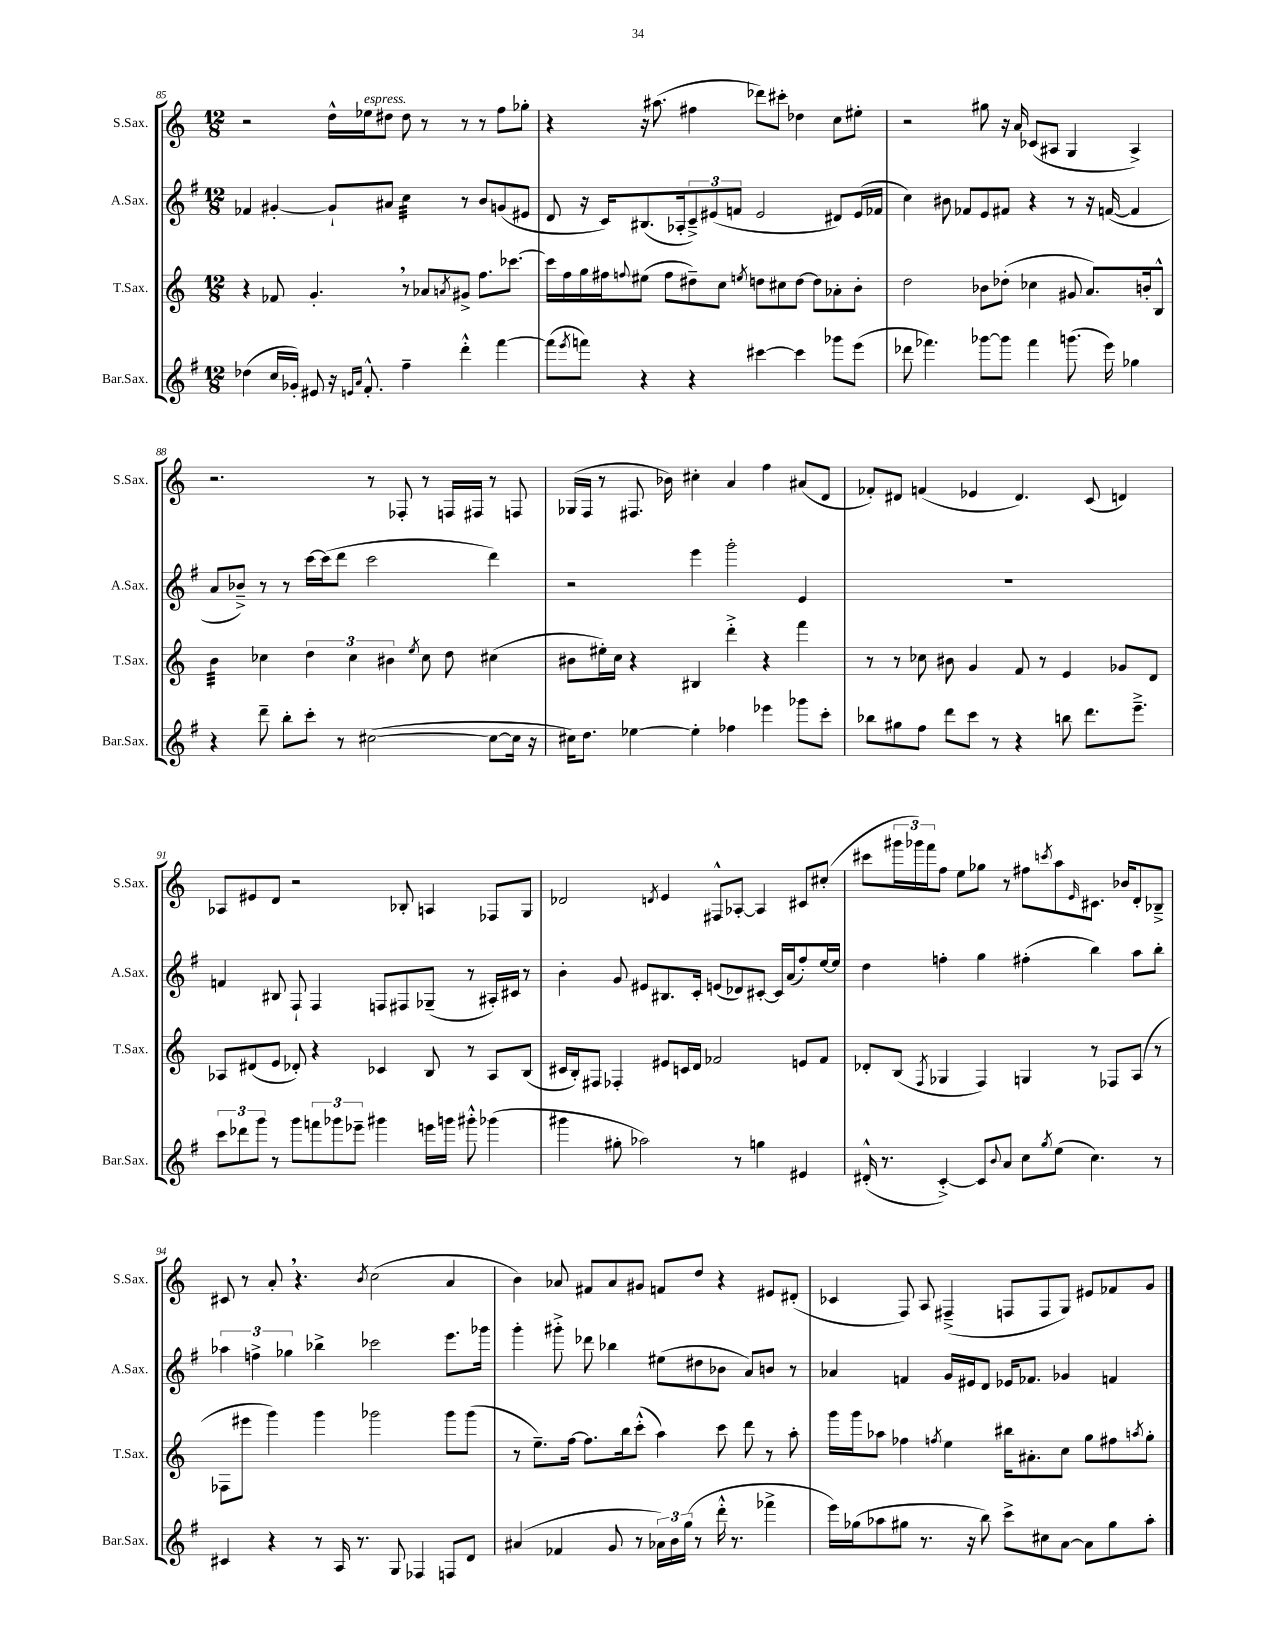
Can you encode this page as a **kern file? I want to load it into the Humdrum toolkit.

**kern	**kern	**kern	**kern
*part4	*part3	*part2	*part1
*staff4	*staff3	*staff2	*staff1
*I"Bar.Sax.	*I"T.Sax.	*I"A.Sax.	*I"S.Sax.
*I'Bar.Sax.	*I'T.Sax.	*I'A.Sax.	*I'S.Sax.
*clefG2	*clefG2	*clefG2	*clefG2
*k[f#]	*k[]	*k[f#]	*k[]
*M12/8	*M12/8	*M12/8	*M12/8
=85	=85	=85	=85
(4dd-X\	4r	4f-X/	2r
16cc/LL	8f-X/	[4g#X'/	.
16g-X'/JJ)	.	.	.
8e#X/	4.g',/	.	.
16r	.	8g#`/L]	16dd^^\LL
16qqen/LL	.	.	.
16qqa/JJ	.	.	.
!	!	!	!LO:TX:a:i:t=espress.
8.f#'^^/	.	.	16ee-X\J
.	.	8a#X/J	8dd#X\J
*	*	*tremolo	*
4ff#~\	8r	32cc\LLL	8dd#\
.	.	32cc\	.
.	.	32cc\	.
.	.	32cc\	.
.	8a-X/L	32cc\	8r
.	.	32cc\	.
.	.	32cc\	.
.	.	32cc\JJJ	.
*	*	*Xtremolo	*
.	8qan/	.	.
4ddd'^^\	8g#X^/J	8r	8r
.	8.ff\L	8b/L	8r
[4fff#\	.	(8gn/	8ff\L
.	[8.ccc-X\J	.	.
.	.	8e#X/J	8gg-X'\J
=86	=86	=86	=86
(8fff#\L]	16ccc-\LL]	8d/	4r
.	16ff\	.	.
8qeee/	.	.	.
8fffn\J)	16gg\	16r	.
.	16ff#X\J	16c/KL)	.
.	8qqffn/	.	.
4r	(8ee#X\J	(8.B#X/	16r
.	.	.	(8.aa#X\
.	8ff\L	.	.
.	.	16A-X'/k	.
4r	8dd#X~\)	12c~^/)	4ff#X\
.	.	(12e#X/	.
.	8cc\J	.	.
.	.	12fn/J	.
.	8qeen/	.	.
[4ccc#X\	8ddn\L	2e#/	8ddd-X\L)
.	8cc#X\	.	8ccc#X'\J
4ccc#\]	[8dd\J	.	4dd-X\
.	8dd\L]	.	.
8ggg-X\L	8a-X'\	8d#X/L)	8cc\L
(8eee\J	8b'\J	(16e#/L	8ee#X'\J
.	.	16f-X/JJ	.
=87	=87	=87	=87
8ddd-X\	2dd\	4cc\)	2r
4.fff-X\)	.	.	.
.	.	8b#X\	.
.	.	8f-X/L	.
[8ggg-X\L	8b-X\L	8e/	8gg#X\
8ggg-\J]	(8dd-X'\J	8f#X/J	16r
.	.	.	16a/
4fff-\	4cc-X\	4r	(8c-X/L
.	.	.	8A#X/J
(8.gggn\	8g#X/	8r	4G/
.	8.a/L)	16r	.
16eee\)	.	([16fn/	.
4gg-X\	.	4f/]	4A#^/)
.	16bn'/k	.	.
.	8B^^/J	.	.
!!LO:LB:g=z
=88	=88	=88	=88
*	*tremolo	*	*
4r	32b\LLL	8a/L	2.r
.	32b\	.	.
.	32b\	.	.
.	32b\	.	.
.	32b\	8b-X~^/J)	.
.	32b\	.	.
.	32b\	.	.
.	32b\JJJ	.	.
*	*Xtremolo	*	*
8ddd~\	4cc-X\	8r	.
8bb'\L	.	8r	.
8ccc'\J	6dd\	[16ccc\LL	.
.	.	(16ccc\J]	.
8r	.	8ddd\J	.
.	6cc-\	.	.
([2cc#X\	.	2ccc\	8r
.	6b#X\	.	.
.	.	.	8F-X'/
.	8qee/	.	.
.	8cc-\	.	8r
.	8dd\	.	16Fn/LL
.	.	.	16F#X/JJ
8cc#\L_	(4cc#X\	4ddd\)	8r
16cc#\Jk]	.	.	8Fn/
16r	.	.	.
=89	=89	=89	=89
16cc#X\KL)	8b#X\L	2r	(16G-X/LL
8.dd\J	.	.	16F/JJ
.	16ee#X'\L)	.	8r
.	16cc\JJ	.	.
[4ee-X\	4r	.	8.F#X/
.	.	.	16b-X\)
4ee-'\]	4B#X/	4eee\	4cc#X'\
4ff-X\	4ddd'^\	2ggg'\	4a/
4eee-X\	4r	.	4ff\
8ggg-X\L	4fff\	4e/	(8a#X/L
8ccc'\J	.	.	8d/J
=90	=90	=90	=90
8bb-X\L	8r	1.r	8f-X'/L)
8gg#X\	8r	.	8d#X/J
8ff#\J	8cc-X\	.	(4fn/
8ddd\L	8b#X\	.	.
8ccc\J	4g/	.	4e-X/
8r	.	.	.
4r	8f/	.	4.d#/)
.	8r	.	.
8bbn\	4e/	.	.
8.ddd\L	.	.	(8c/
.	8g-X/L	.	4dn/)
8.eee~^\J	.	.	.
.	8d/J	.	.
!!LO:LB:g=z
=91	=91	=91	=91
12ccc\L	8A-X/L	4fn/	8A-X/L
12ddd-X\	.	.	.
.	(8d#X/	.	8e#X/
12ggg\J	.	.	.
8r	8e/J	8B#X/	8d/J
8ggg\L	8d-X'/)	8F#`/	2r
12fffn\	4r	4F#/	.
12ggg-X\	.	.	.
12eee-X~\J	.	.	.
4ggg#X\	4c-X/	8Fn/L	.
.	.	8F#X/	8B-X'/
16eeen\LL	8B/	(8G-X~/J	4An/
16gggn\JJ	.	.	.
8ggg#X'^^\	8r	8r	.
(4ggg-X\	8A-/L	16A#X'/LL)	8F-X/L
.	.	16c#X/JJ	.
.	(8B/J	8r	8G/J
=92	=92	=92	=92
4ggg#X\	16c#X/LL	4b'\	2d-X/
.	16B'/J)	.	.
.	8F#X/J	.	.
8gg#X'\	4F-X'/	8g/	.
2aa-X\)	.	8e#X/L	.
.	.	.	8qdn/
.	8e#X/L	8.B#X/	4e/
.	16cn/L	.	.
.	16d/JJ	16c'/Jk	.
.	2f-X/	(8en/L	8F#X^^/L
8r	.	8d-X/)	[8A-X'/J
4ggn\	.	[8c#X'/J	4A-/]
.	.	16c#/LL]	.
.	.	(16a/J	.
4e#X/	8en/L	8ff#'/)	8c#X/L
.	8f-/J	[16ee/L	(8cc#X'/J
.	.	16ee/JJ]	.
=93	=93	=93	=93
(16d#X'^^/	8d-X'/L	4dd\	8ccc#X\L
8.r	.	.	.
.	(8B/J	.	24ggg#X\L
.	.	.	24ggg-X\)
.	.	.	24fff\J
.	8qF/	.	.
[4c'^/)	4G-X/	4ffn'\	8ff\J
.	.	.	8ee\L
8c/L]	4F/)	4gg\	8gg-X\J
8qqb/	.	.	.
8a/J	.	.	8r
8cc\L	4Gn/	(4ff#X'\	8ff#X\L
8qgg/	.	.	8qcccn/
(8ee\J	.	.	8aa\
.	.	.	16qqe/
4.cc\)	8r	4bb\)	8.c#X\J
.	8F-X/L	.	.
.	.	.	16b-X/KL
.	(8A/J	8aa\L	8d'/
8r	8r	8bb'\J	8B-X~^/J
!!LO:LB:g=z
=94	=94	=94	=94
4c#X/	8F-X\L	6aa-X\	8c#X/
.	8eee#X\J	.	8r
.	.	6ffn^\	.
4r	4ggg\)	.	8a',/
.	.	6gg-X\	.
.	.	.	4.r
8r	4ggg\	4bb-X^\	.
16A/	.	.	.
8.r	.	.	.
.	.	.	8qb/
.	2ggg-X\	2ccc-X\	(2cc\
8G/	.	.	.
4F-X/	.	.	.
8Fn/L	8ggg-\L	8.eee\L	4a/
8d/J	(8ggg-\J	.	.
.	.	16ggg-X\Jk	.
=95	=95	=95	=95
(4a#X/	8r	4ggg'\	4b\)
.	8.ee~\L)	.	.
4f-X/	.	8ggg#X'^\	8a-X/
.	[16ff\Jk	.	.
.	8.ff\L]	8ddd-X\	8f#X/L
8g/	.	4bb-X\	8a-/
.	16bb\k	.	.
8r	(8ccc'^^\J	.	8g#X/J
24a-X\LL)	4aa\)	(8ee#X\L	8fn/L
24b\	.	.	.
(24gg\JJ	.	.	.
8r	.	8dd#X\	8dd/J
16ddd'^^\	8ccc\	8b-X\J	4r
8.r	.	.	.
.	8ddd\	8a/L)	.
4fff-X^\	8r	8bn/J	8e#X/L
.	8aa'\	8r	(8d#X'/J
=96	=96	=96	=96
16eee\LL)	16ggg\LL	4a-X/	4c-X/
(16gg-X\J	16ggg\J	.	.
8aa-X\	8aa-X\J	.	.
8gg#X\J	4ff-X\	4fn/	8F/)
8.r	.	.	8A/
.	8qffn/	.	.
.	4ee\	16g/LL	(4F#X~^/
16r	.	16e#X/J	.
8bb\)	.	8d/J	.
8ccc^\L	16bb#X\KL	16e-X/KL	8Fn/L
.	8.a#X'\	8.f-X/J	.
8cc#X\	.	.	8F/
[8a\J	8cc\J	4g-X/	8G/J)
8a\L]	8gg\L	.	8e#X/L
8gg#\	8ff#X\	4fn/	8f-X/
.	8qaan/	.	.
8aa-'\J	8gg'\J	.	8g/J
==	==	==	==
*-	*-	*-	*-
